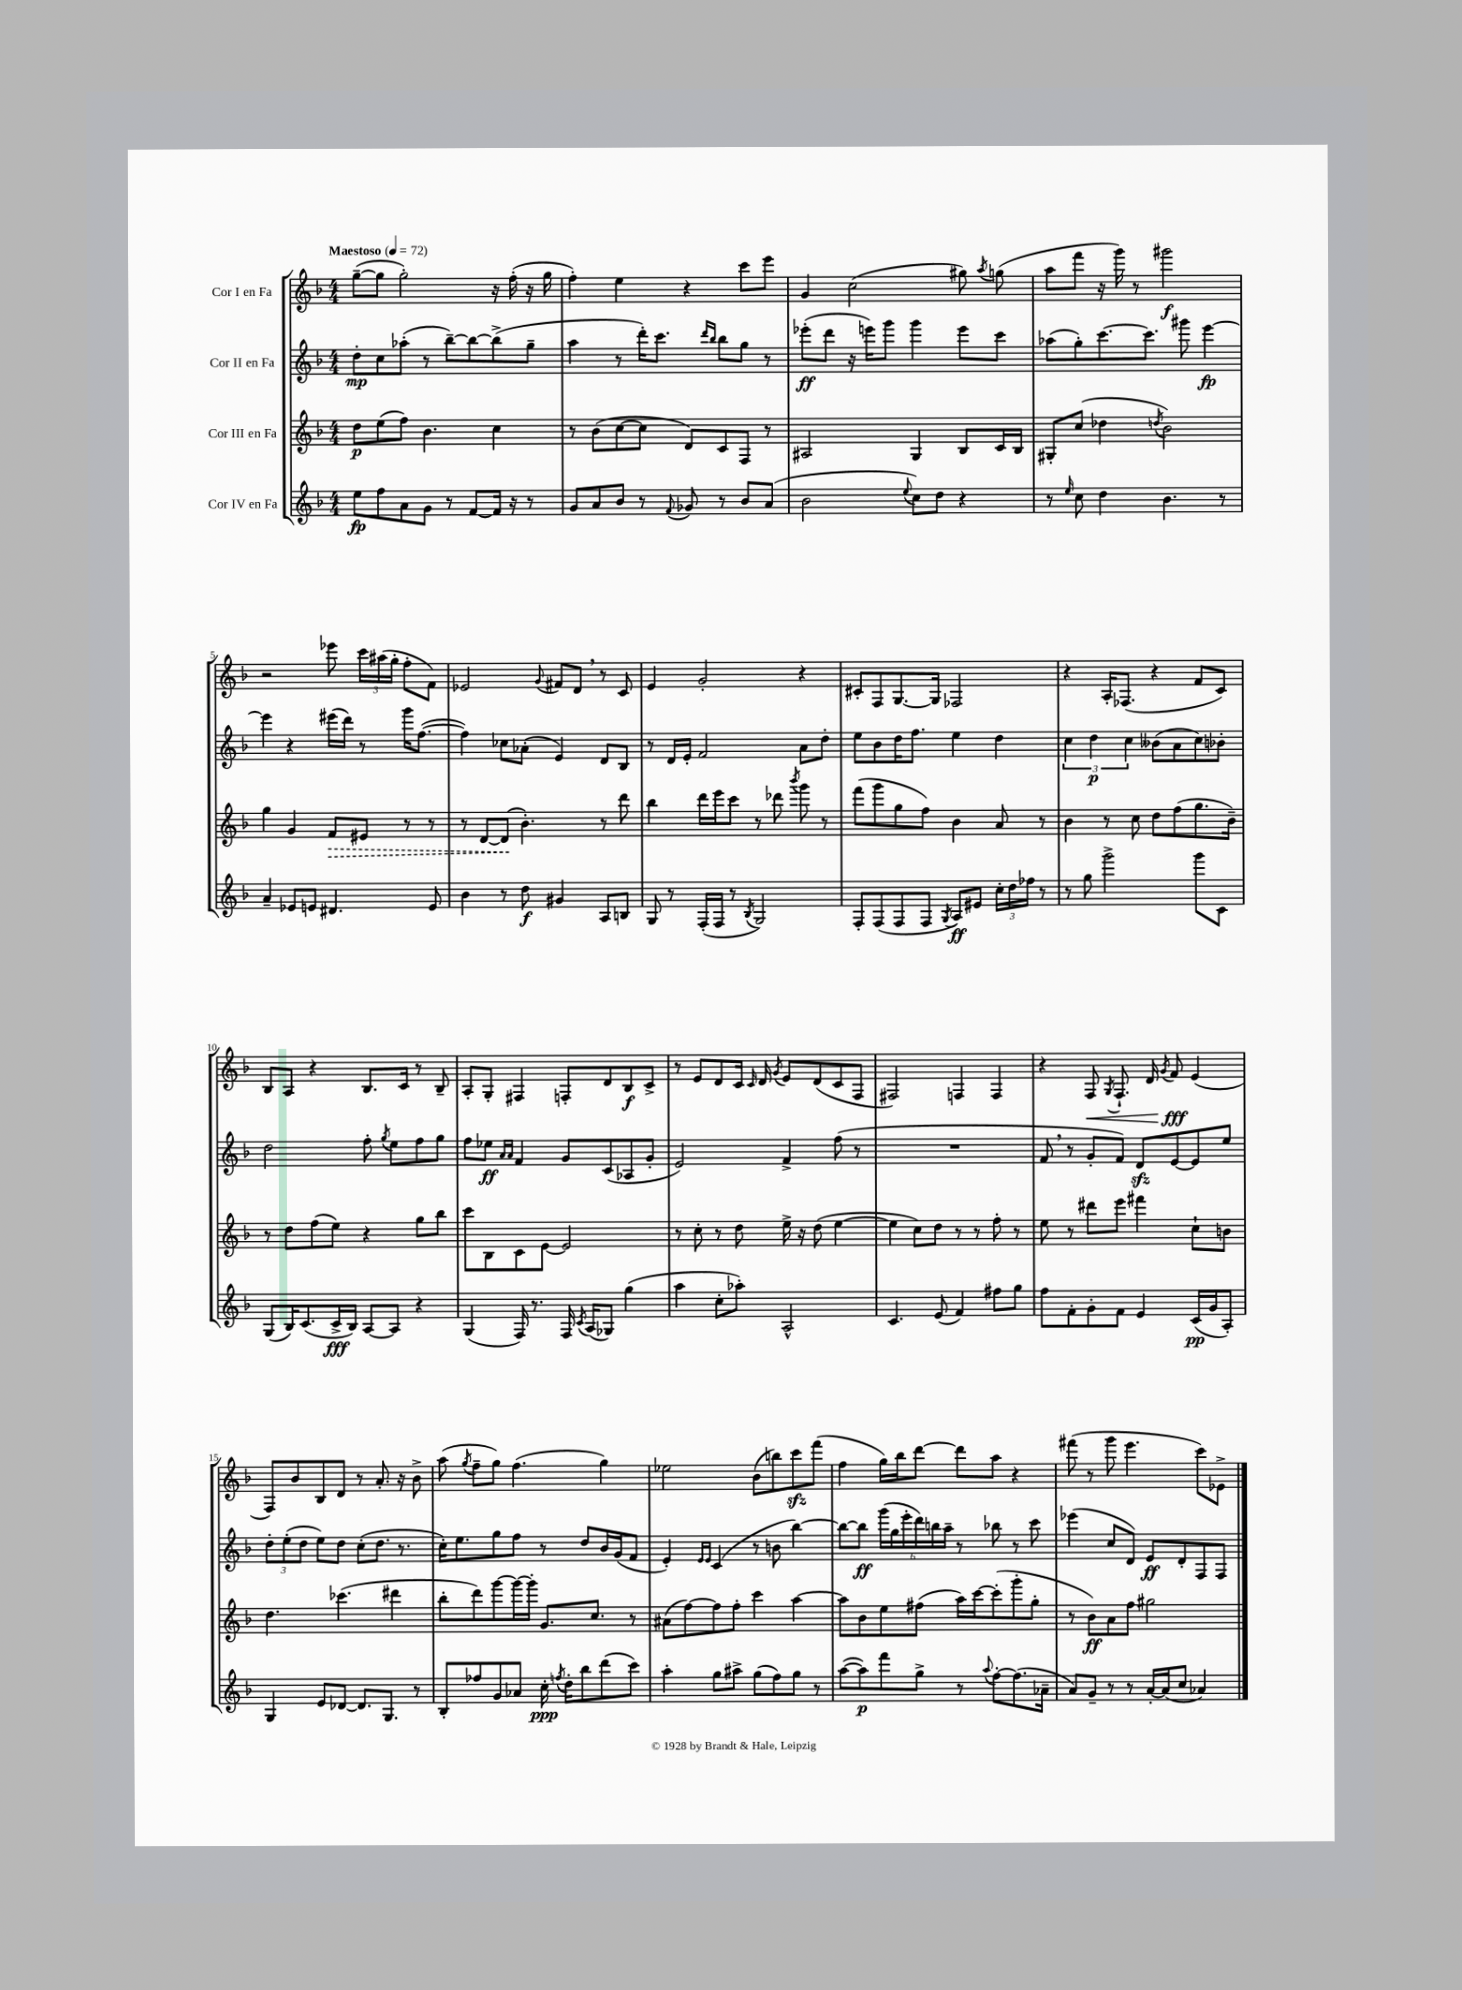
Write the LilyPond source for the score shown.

<<
\new StaffGroup <<
\new Staff = "s0" \with { instrumentName = "Cor I en Fa" } {
    \clef treble \key f \major \numericTimeSignature \time 4/4 \tempo "Maestoso" 4 = 72
    \autoBeamOff g''8[~--( g''8] g''2-.) r16 f''16-.( r16 g''16 |
    f''4-.) e''4 r4 c'''8[ e'''8] |
    g'4 c''2( gis''8) \acciaccatura { a''8 } g''8( |
    a''8[ f'''8] r16 g'''16) r8 gis'''2\f |
    r2 ees'''8 \tuplet 3/2 { c'''16[ ais''16( g''16]-. } f''8[-. f'8]) |
    ees'2 \appoggiatura { g'8 } fis'8[ d'8] \breathe r8 c'8 |
    e'4 g'2-. r4 |
    cis'8[-. f8 g8.~ g16] fes2 |
    r4 a16[-. fes8.]( r4 f'8[ c'8]) |
    bes8[ a8] r4 bes8.[ c'16] r8 bes8-- |
    a8[-. g8]-. fis4 f8[-. d'8 bes8\f c'8]-> |
    r8 e'8[ d'8 c'16] \grace { c'16 } d'16 \acciaccatura { g'8 } e'8[ d'8( c'8 f8] |
    fis2) f4 f4 |
    r4 f8\< \acciaccatura { g8 } f8.-! d'16 \acciaccatura { g'8 } f'8\fff\! e'4( |
    f8[) bes'8 bes8 d'8] r8 a'8.-. r16 bes'8-> |
    a''8( \acciaccatura { g''8 } f''8[-- g''8]) f''4.( g''4) |
    ees''2 bes'8[( b''8) c'''8\sfz f'''8]( |
    f''4 g''16[) bes''16 d'''8]~ d'''8[ a''8] r4 |
    fis'''8( r8 g'''8 e'''4. c'''8[) ees'8]-> \bar "|." |
}
\new Staff = "s1" \with { instrumentName = "Cor II en Fa" } {
    \clef treble \key f \major \numericTimeSignature \time 4/4
    \autoBeamOff d''8[-.\mp c''8 aes''8]-.( r8 bes''8[~--) bes''8~ bes''8->( g''8]-- |
    a''4 r8 d'''16[-.) c'''8.] \grace { d'''16[ bes''16] } bes''8[ g''8] r8 |
    ees'''8[-.\ff( d'''8] r16 e'''16[) g'''8] g'''4 e'''8[ c'''8] |
    aes''8[( g''8-.) c'''8.~ c'''8.] gis'''8 e'''4~\fp |
    e'''4 r4 eis'''16[( d'''16]) r8 g'''16[ f''8.]~( |
    f''4) ces''8[ aes'8]-.( e'4) d'8[ bes8] |
    r8 d'16[ e'16]-. f'2 a'8[ d''8]-. |
    e''8[ bes'8 d''16 f''8.] e''4 d''4 |
    \tuplet 3/2 { c''4 d''4\p c''4 } beses'8[( a'8 c''8) bes'8]-. |
    d''2 f''8-. \acciaccatura { g''8 } e''8[ f''8 g''8] |
    f''8[ ees''8]\ff \grace { a'16[ a'16] } f'4 g'8[ c'8( aes8 g'8]-. |
    e'2) f'4-> f''8( r8 |
    R1 |
    f'8 \breathe r8 g'8[-. f'8]) d'8[\sfz e'8~ e'8 e''8] |
    \tuplet 3/2 { d''8[-. e''8-.( d''8] } e''8[) d''8] c''8[-.( d''8.] r8. |
    c''16[-.) e''8. g''8 f''8] r8 d''8[ bes'16 g'16( f'8] |
    e'4-.) \grace { e'16[ e'16] } c'4( r8 b'8 bes''4~) |
    bes''8[~ bes''8]\ff \tuplet 6/4 { g'''16[( g''16 e'''16-. d'''16) b''16 a''16]-- } r8 bes''8 r8 c'''8 |
    ees'''4( c''8[ d'8]) e'8[\ff d'8-. f8 f8] \bar "|." |
}
\new Staff = "s2" \with { instrumentName = "Cor III en Fa" } {
    \clef treble \key f \major \numericTimeSignature \time 4/4
    \autoBeamOff d''8[\p e''8( f''8]) bes'4. c''4 |
    r8 bes'8[( c''8~ c''8] d'8[) c'8 f8] r8 |
    ais2 g4 bes8[ c'16 bes16] |
    gis8[-. c''8]( des''4 \acciaccatura { d''8 } bes'2) |
    g''4 g'4 \once \override Hairpin.style = #'dashed-line f'8[\> eis'8] r8 r8 |
    r8 d'8[~ d'8]\!( bes'4.-.) r8 d'''8 |
    bes''4 d'''16[ e'''16 c'''8] r8 des'''8 \acciaccatura { bes'''8 } g'''8 r8 |
    f'''8[( g'''8 g''8 f''8]) bes'4 a'8 r8 |
    bes'4 r8 c''8 d''8[ f''8( g''8. bes'16]--) |
    r8 d''8[ f''8( e''8]) r4 g''8[ bes''8] |
    c'''8[ bes8 c'8 e'8]~ e'2 |
    r8 c''8-. r8 d''8 e''16-> r16 d''8( e''4~ |
    e''4 c''8[) d''8] r8 r8 f''8-. r8 |
    e''8 r8 dis'''8[ e'''8] fis'''4 c''8[-! b'8] |
    d''4. ces'''4.( dis'''4 |
    bes''8[-. d'''8) g'''8~ g'''16~ g'''16]-. g'8.[ c''8.] r8 |
    ais'8[( f''8~) f''8 f''8]-. c'''4 a''4~ |
    a''8[ bes'8 e''8 fis''8]( a''16[) c'''16~ c'''8-.( g'''8-. g''8]-. |
    r8 bes'8[\ff) a'8 f''8] gis''2 \bar "|." |
}
\new Staff = "s3" \with { instrumentName = "Cor IV en Fa" } {
    \clef treble \key f \major \numericTimeSignature \time 4/4
    \autoBeamOff e''8[\fp f''8 a'8 g'8] r8 f'8[~ f'16] r16 r8 |
    g'8[ a'8 bes'8] r8 \appoggiatura { f'8 } ges'8 r8 bes'8[ a'8]( |
    bes'2 \appoggiatura { e''8 } c''8[) d''8] r4 |
    r8 \grace { e''16 } c''8 d''4 bes'4. r8 |
    a'4-- ees'8[ e'8] dis'4. e'8 |
    bes'4 r8 d''8\f gis'4 a8[ b8] |
    g8 r8 f16[-.( f16] r8 \acciaccatura { bes8 } g2) |
    f8[-. f8( f8 f8] \acciaccatura { g8 } a8[\ff) eis'8] \tuplet 3/2 { c''16[-. d''16 fes''16] } r8 |
    r8 g''8 g'''2-> g'''8[ c'8] |
    g8[( bes16) c'8.( c'16->\fff bes16]) a8[~ a8] r4 |
    g4( f16) r8. f16 \acciaccatura { c'8 } a16[( ges8]) g''4( |
    a''4 c''8[-. aes''8]-.) a2-^ |
    c'4. e'8( f'4) fis''8[ g''8] |
    f''8[ f'8-. g'8-. f'8] e'4 c'16[\pp( g'16 a8]-.) |
    g4 e'8[ des'8]~ des'8.[ g8.] r8 |
    bes8[-. fes''8 g'8 aes'8] c''16-.\ppp \acciaccatura { f''8 } d''16[-. bes''8 d'''8( c'''8]) |
    a''4-. g''8[ ais''8]-> g''8[( f''8) g''8] r8 |
    a''8[~( a''8\p) f'''8 g''8]-> r8 \appoggiatura { a''8 } f''8[~-. f''8.( aes'16]-- |
    a'8[) g'8]-- r8 r8 a'16[~-. a'16( c''8] aes'4) \bar "|." |
}
>>
>>
